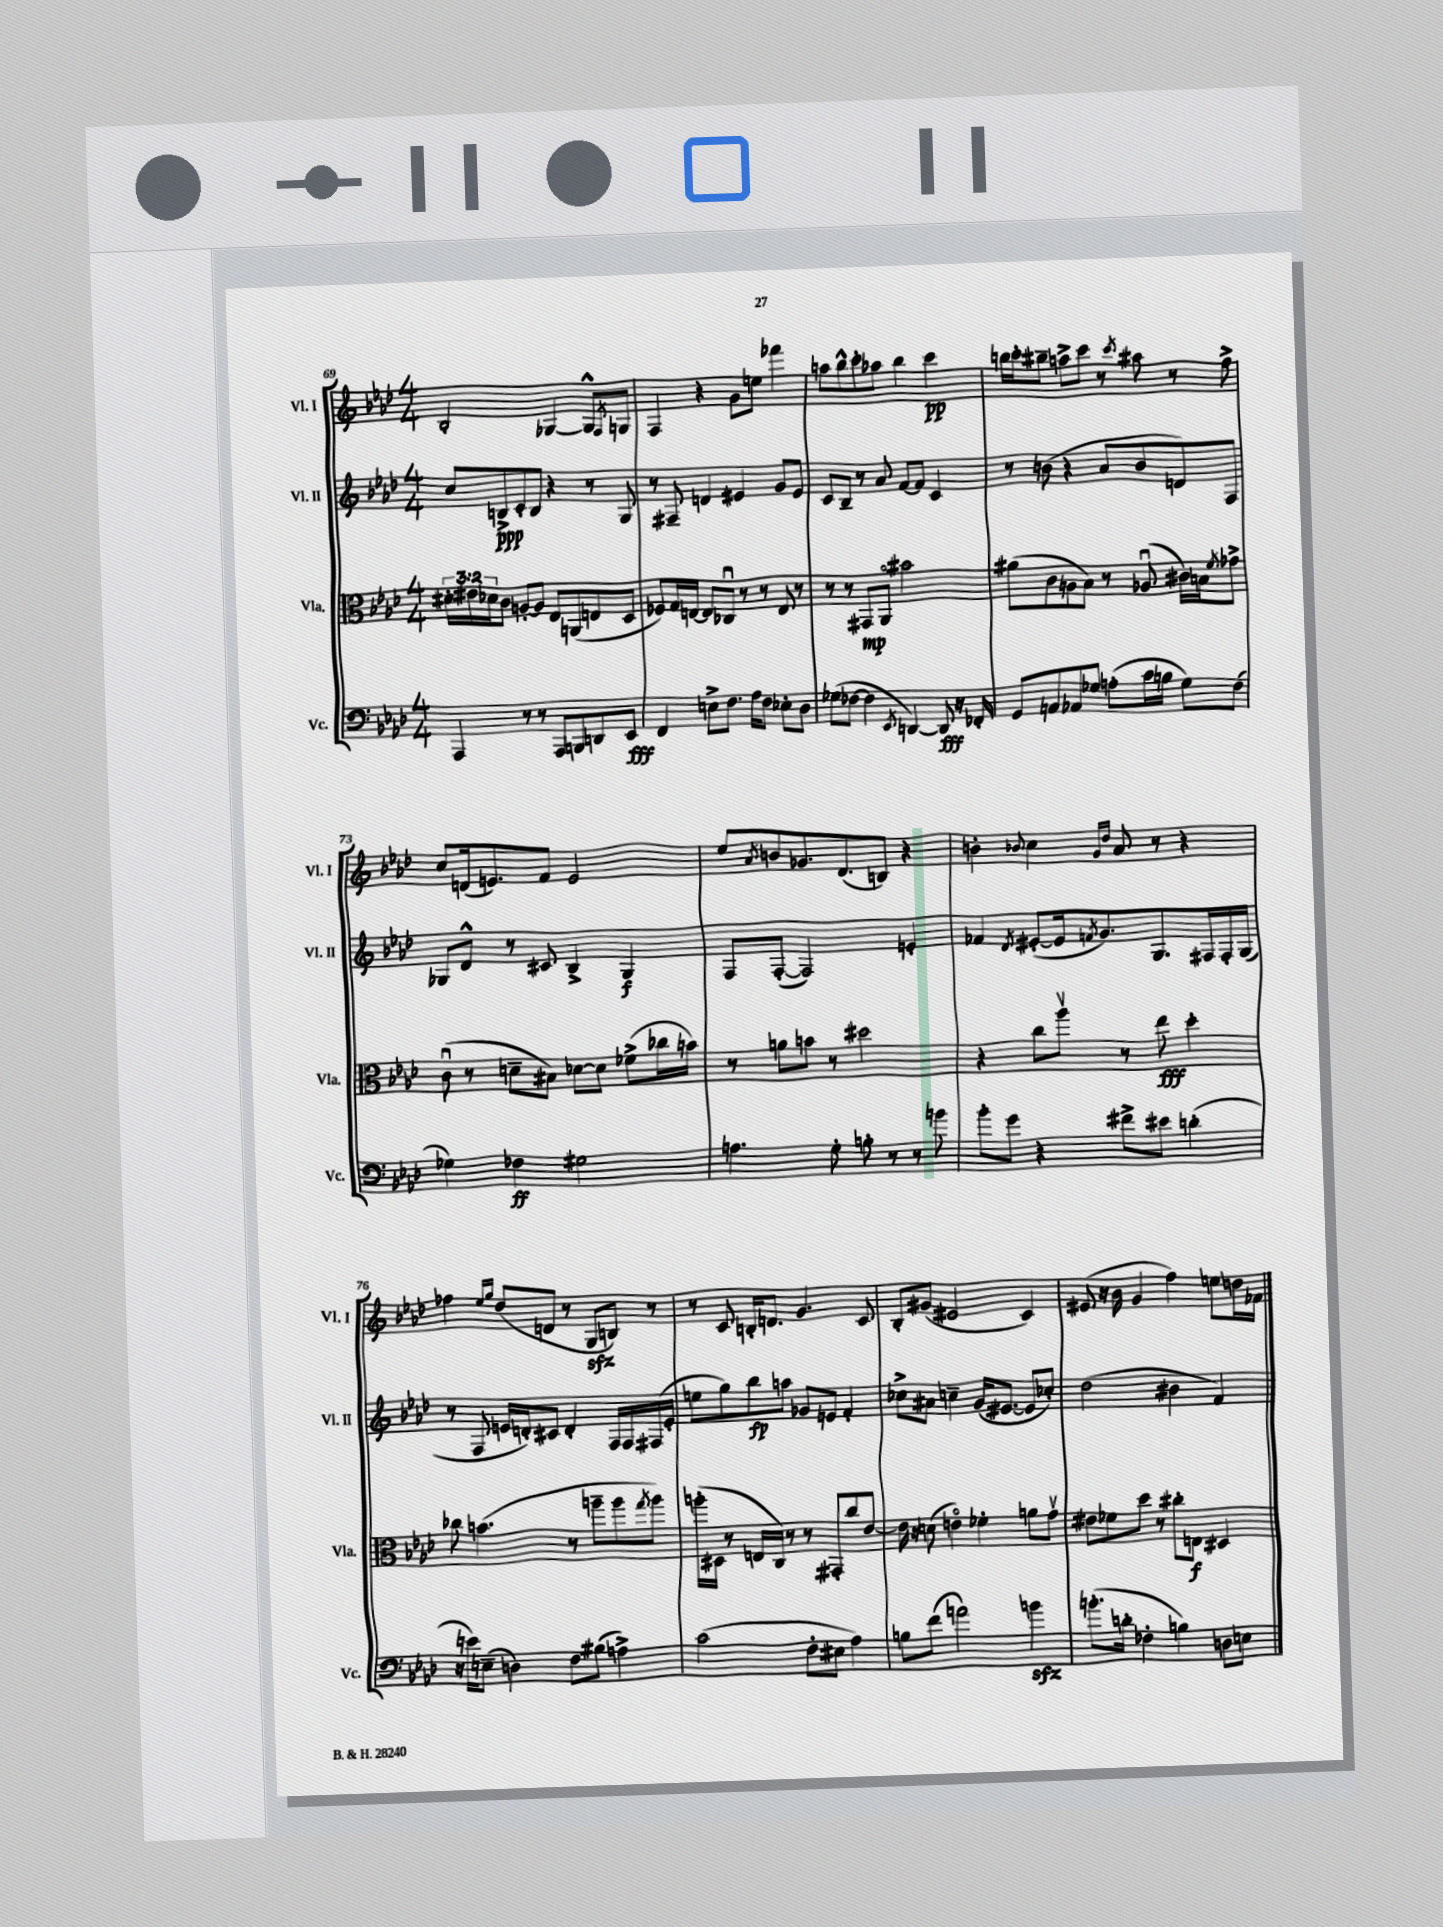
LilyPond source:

<<
\new StaffGroup <<
\new Staff = "s0" \with { instrumentName = "Vl. I" shortInstrumentName = "Vl. I" } {
    \clef treble \key aes \major \numericTimeSignature \time 4/4
    bes2-. ges4~ ges8-^ \acciaccatura { f8 } g8 |
    f4 r4 g'8 e''8 fes'''4 |
    a''8 bes''8-^ c'''8-. aes''8 bes''4 c'''4\pp |
    b''16 c'''16-. bis''8-- a''8-> c'''8 r8 \acciaccatura { c'''8 } ais''8 r8 f''8-> |
    c''8 d'16( e'8.) f'8 e'2 |
    ees''8 \acciaccatura { aes'8 } b'8 ges'8. des'8.( b8) r4 |
    b'4-. \appoggiatura { bes'8 } c''4 \grace { g'16 des''16 } aes'8 r8 r4 |
    fes''4 \grace { ees''16 g''16 } des''8( d'8 r8 g8\sfz b8) r8 |
    r8 c'8 b16-. d'8. g'4. c'8 |
    bes8-. gis'8( eis'2 c'4) |
    eis'8( r16 bes'16 g'4 f''4) e''8 d''16 fes'16 \bar "|." |
}
\new Staff = "s1" \with { instrumentName = "Vl. II" shortInstrumentName = "Vl. II" } {
    \clef treble \key aes \major \numericTimeSignature \time 4/4
    c''8 b8->\ppp c'8-. b8 r4 r8 g8 |
    r8 fis8-- d'4 eis'4 g'8 eis'8 |
    c'8 bes8-- r8 aes'8 f'8~ f'8 c'4 |
    r8 b'8( r4 aes'8 b'8 d'8) f8 |
    ges8 des'8-^ r8 cis'8 bes4-> ges4\f |
    f8 f8~-.( f2) e'4-. |
    fes'4 \acciaccatura { des'8 } eis'8~-.( eis'16 \acciaccatura { f'8 } g'8.) g8. fis16 fis16-. g16( |
    r8 f8 e'16 d'16-.) cis'8 d'4-. f16 f16 fis16( e'16-. |
    e''8 g''8) bes''8\fp a''8 ges'8 e'8 f'4-. |
    ces''8-> ais'8 c''4-- g'16( eis'8.~ eis'8 ces''8-.) |
    des''2( bis'4 f'4) \bar "|." |
}
\new Staff = "s2" \with { instrumentName = "Vla." shortInstrumentName = "Vla." } {
    \clef alto \key aes \major \numericTimeSignature \time 4/4 \override Staff.TupletNumber.text = #tuplet-number::calc-fraction-text
    \tuplet 3/2 { dis'16-. eis'16 des'16 } c'8 a8~-. a8 ees8 a,8( e8 des8 |
    fes8) g16 e16~ e8 ces8\downbow r8 r8 e8 r8 |
    r8 r8 gis,8\mp aes,8\flageolet bis'2 |
    ais'8( c'8 a8 bes8) r8 aes8\downbow( cis'16) b16 \acciaccatura { f'8 } ges'8-> |
    c'8\downbow( r8 d'8-- bis8) des'8~ des'8 fes'8->( ces''16 b'16) |
    r8 a'8 b'8 r8 dis''2 |
    r4 c''8 aes''8\upbow r8 ees''8\fff des''4-. |
    ces''8 b'4.( r8 a''8-- a''8 \acciaccatura { g''8 } a''8) |
    a''16-.( dis16 r8 e16 c16) r8 r8 gis,8-. c''8 ees'8~ |
    ees'16 r16 d'8( e'4\flageolet) fes'4-. a'8 g'8\upbow |
    eis'8 fes'8 des''8 r8 cis''8-. e8\f dis4 \bar "|." |
}
\new Staff = "s3" \with { instrumentName = "Vc." shortInstrumentName = "Vc." } {
    \clef bass \key aes \major \numericTimeSignature \time 4/4
    aes,,4 r8 r8 aes,,8 b,,8 d,8 ees,8\fff |
    f,4 e8-> f8. aes16 f8 ees8-. des8 |
    ges8( fes8~ fes4 \acciaccatura { ees,8 } d,4~) d,8\fff r16 fes,16-. |
    g,8 a,8 aes,8 ges8 a8-.( c'16 b16 ges8) f8( |
    ges4) fes4\ff gis2 |
    a4. g8-. b8-. r8 r8 b'8 |
    bes'8-. g'8 r4 fis'8-> eis'8 d'4-.( |
    r16 e'16) e8--( d4) f8 bis8( a4->) |
    c'2( f8-. eis8 aes4) |
    b8 f'8( a'2) b'4\sfz |
    b'8.-.( d'16-. fes4-. b4) d8 e8 \bar "|." |
}
>>
>>
\layout { \context { \Score currentBarNumber = #69 } }
